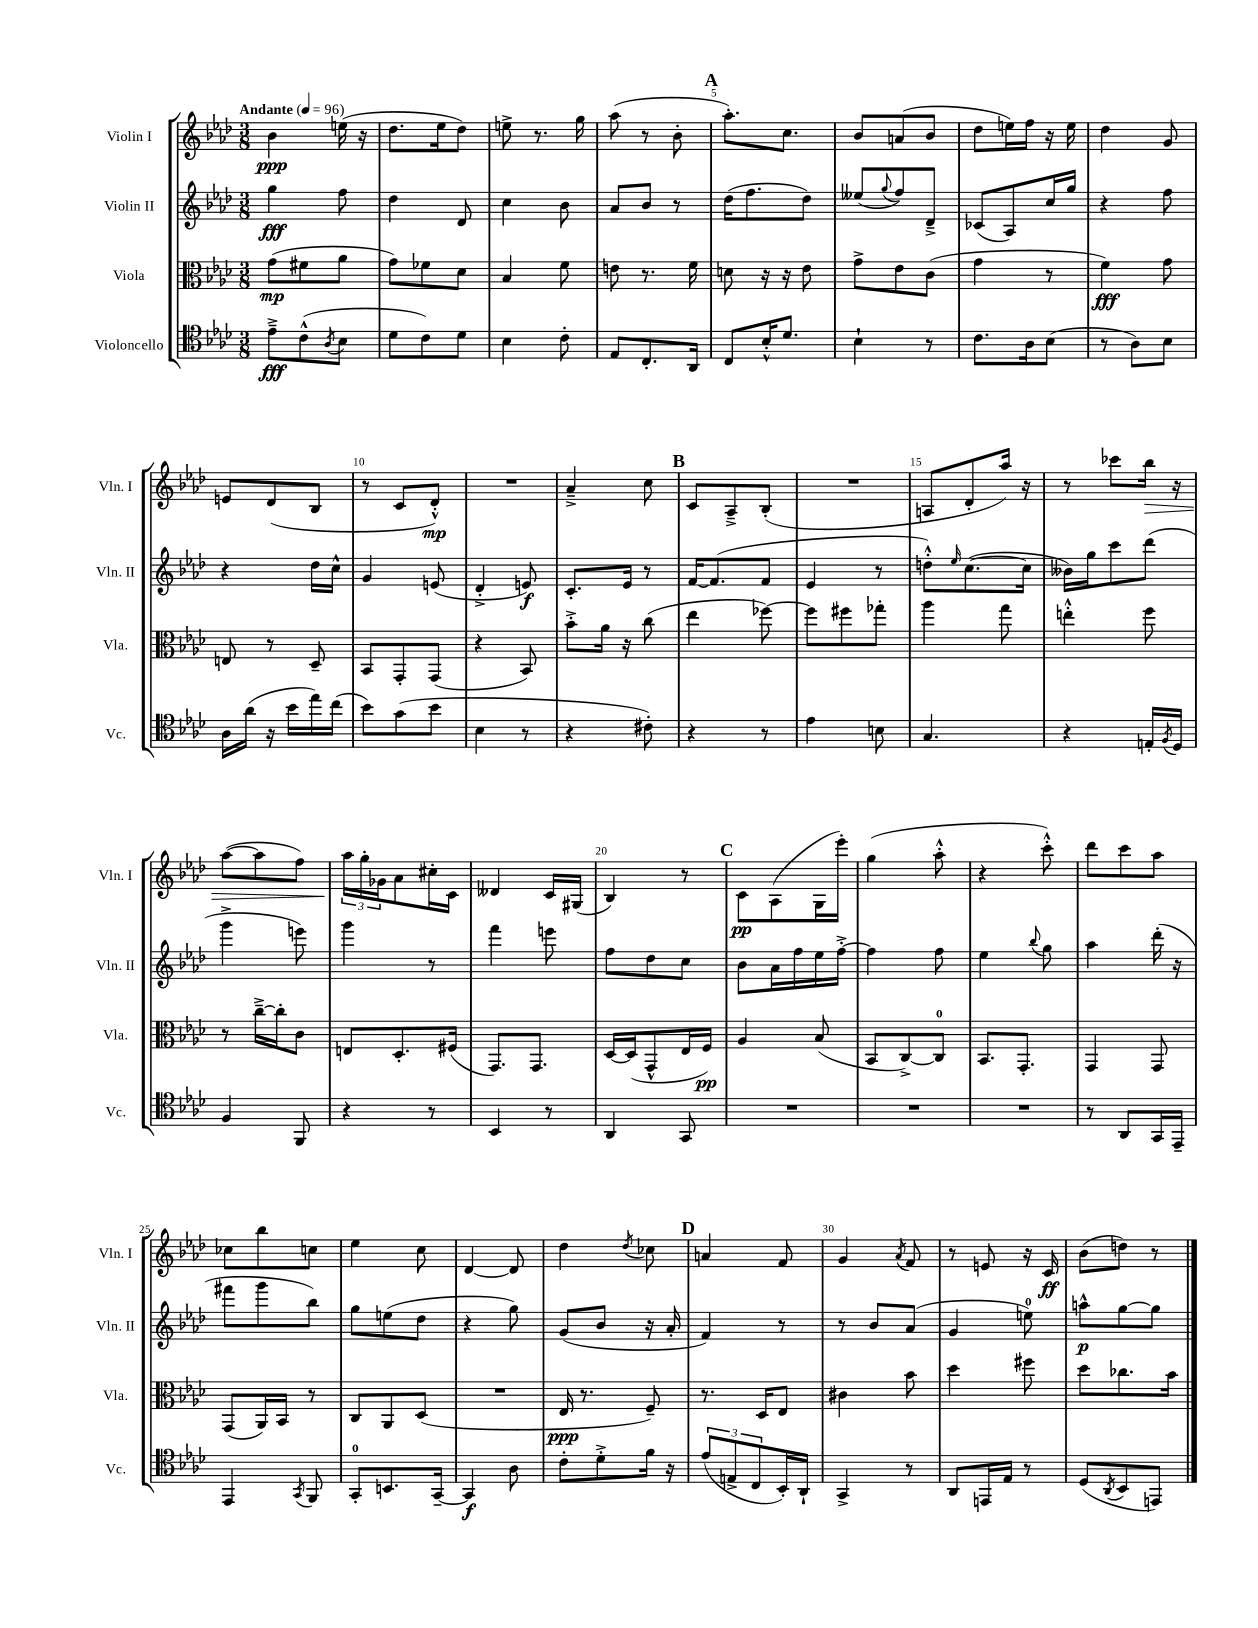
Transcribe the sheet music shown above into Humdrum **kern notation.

**kern	**kern	**kern	**kern
*staff4	*staff3	*staff2	*staff1
*clefC4	*clefC3	*clefG2	*clefG2
*k[b-e-a-d-]	*k[b-e-a-d-]	*k[b-e-a-d-]	*k[b-e-a-d-]
*M3/8	*M3/8	*M3/8	*M3/8
*MM96	*MM96	*MM96	*MM96
8e-~^	(8g	4gg	4b-
(8c^^	8f#	.	.
8qA-	.	.	.
8B-	8a-	8ff	(16ee
.	.	.	16r
=	=	=	=
8d-	8g)	4dd-	8.dd-
8c)	8f-	.	.
.	.	.	16ee-
8d-	8d-	8d-	8dd-)
=	=	=	=
4B-	4B-	4cc	8ee^
.	.	.	8.r
8c'	8f	8b-	.
.	.	.	16gg
=	=	=	=
8E-	8e	8a-	(8aa-
8.C'	8.r	8b-	8r
.	.	8r	8b-'
16AA-	16f	.	.
=	=	=	=
8C	8d	(16dd-	8.aa-')
.	.	8.ff	.
16B-'^^	16r	.	.
8.d-	16r	.	8.cc
.	8e-	8dd-)	.
=	=	=	=
4B-`	8g^	(8ee--	8b-
.	.	8qqgg	.
.	8e-	8ff)	(8a
8r	(8c	8d-~^	8b-
=	=	=	=
8.c	4g	(8c-	8dd-
.	.	8A-)	16ee)
16A-	.	.	16ff
(8B-	8r	16cc	16r
.	.	16gg	16ee
=	=	=	=
8r	4f)	4r	4dd-
8A-)	.	.	.
8B-	8g	8ff	8g
=	=	=	=
16A-	8E	4r	8e
(16a-	.	.	.
16r	8r	.	(8d-
16b-	.	.	.
16ee-)	8D-~	16dd-	8B-
(16cc	.	16cc^^	.
=	=	=	=
8b-)	8BB-	4g	8r
(8g	8GG'	.	8c
8b-	(8GG	(8e	8d-'^^)
=	=	=	=
4B-	4r	4d-'^	4.r
8r	8BB-)	8e)	.
=	=	=	=
4r	8b-'^	8.c'	4a-~^
.	16a-	.	.
.	16r	16e-	.
8c#')	(8cc	8r	8cc
=	=	=	=
4r	4ee-	[16f	8c
.	.	(8.f]	.
.	.	.	8A-~^
8r	[8ff-)	8f	(8B-'
=	=	=	=
4e-	8ff-]	4e-	4.r
.	8ff#	.	.
8B	8gg-'	8r	.
=	=	=	=
4.G	4aa-	8dd'^^)	8A
.	.	16qqee-	.
.	.	([8.cc	8d-'
.	8gg	.	16aa-)
.	.	16cc]	16r
=	=	=	=
4r	4ee'^^	16b--)	8r
.	.	16gg	.
.	.	8ccc	8ccc-
16E'	8ff	(8ddd-	16bb-
8qF	.	.	.
16D-	.	.	16r
=	=	=	=
4F	8r	4ggg^	([8aa-
.	[16cc~^	.	8aa-]
.	16cc']	.	.
8FF	8c	8eee)	8ff)
=	=	=	=
4r	8E	4ggg	24aa-
.	.	.	24gg'
.	.	.	24g-
.	8.D-'	.	8a-
8r	.	8r	16cc#'
.	(16F#	.	16c
=	=	=	=
4BB-	8.GG)	4fff	4d--
.	8.GG	.	.
8r	.	8eee	16c
.	.	.	(16G#
=	=	=	=
4AA-	[16D-	8ff	4B-)
.	(16D-]	.	.
.	8GG^^	8dd-	.
8GG	16E-	8cc	8r
.	16F)	.	.
=	=	=	=
4.r	4A-	8b-	8c
.	.	16a-	(8A-
.	.	16ff	.
.	(8B-	16ee-	16G
.	.	[16ff'^	16eee-')
=	=	=	=
4.r	8BB-	4ff]	(4gg
.	[8C^)	.	.
.	8C]	8ff	8aa-'^^
=	=	=	=
4.r	8.BB-	4ee-	4r
.	8.GG'	.	.
.	.	8qqbb-	.
.	.	8gg	8ccc'^^)
=	=	=	=
8r	4GG	4aa-	8ddd-
8AA-	.	.	8ccc
16GG	8GG	(16ddd-'	8aa-
16EE-~	.	16r	.
=	=	=	=
4EE-	(8GG	8fff#	8cc-
.	16AA-)	8ggg	8bb-
.	16BB-	.	.
8qGG	.	.	.
8FF	8r	8bb-)	8cc
=	=	=	=
8GG'	8C	8gg	4ee-
8.BB	8AA-	(8ee	.
.	(8D-	8dd-	8cc
[16GG~	.	.	.
=	=	=	=
4GG]	4.r	4r	[4d-
8A-	.	8gg)	8d-]
=	=	=	=
8c'	16E-	(8g	4dd-
.	8.r	.	.
8d-'^	.	8b-	.
.	.	.	8qdd-
16f	8F~)	16r	8cc-
16r	.	16a-'	.
=	=	=	=
(12e-	8.r	4f)	4a
12E^	.	.	.
12C	.	.	.
.	16D-	.	.
16BB-')	8E-	8r	8f
16AA-`	.	.	.
=	=	=	=
4GG^	4c#	8r	4g
.	.	8b-	.
.	.	.	8qa-
8r	8b-	(8a-	8f
=	=	=	=
8AA-	4dd-	4g	8r
16EE	.	.	8e
16E-	.	.	.
8r	8ff#	8ee)	16r
.	.	.	16c
=	=	=	=
(8D-	8dd-	8aa^^	(8b-
8qAA-	.	.	.
8BB-	8.cc-	[8gg	8dd)
8EE)	.	8gg]	8r
.	16b-	.	.
==	==	==	==
*-	*-	*-	*-
